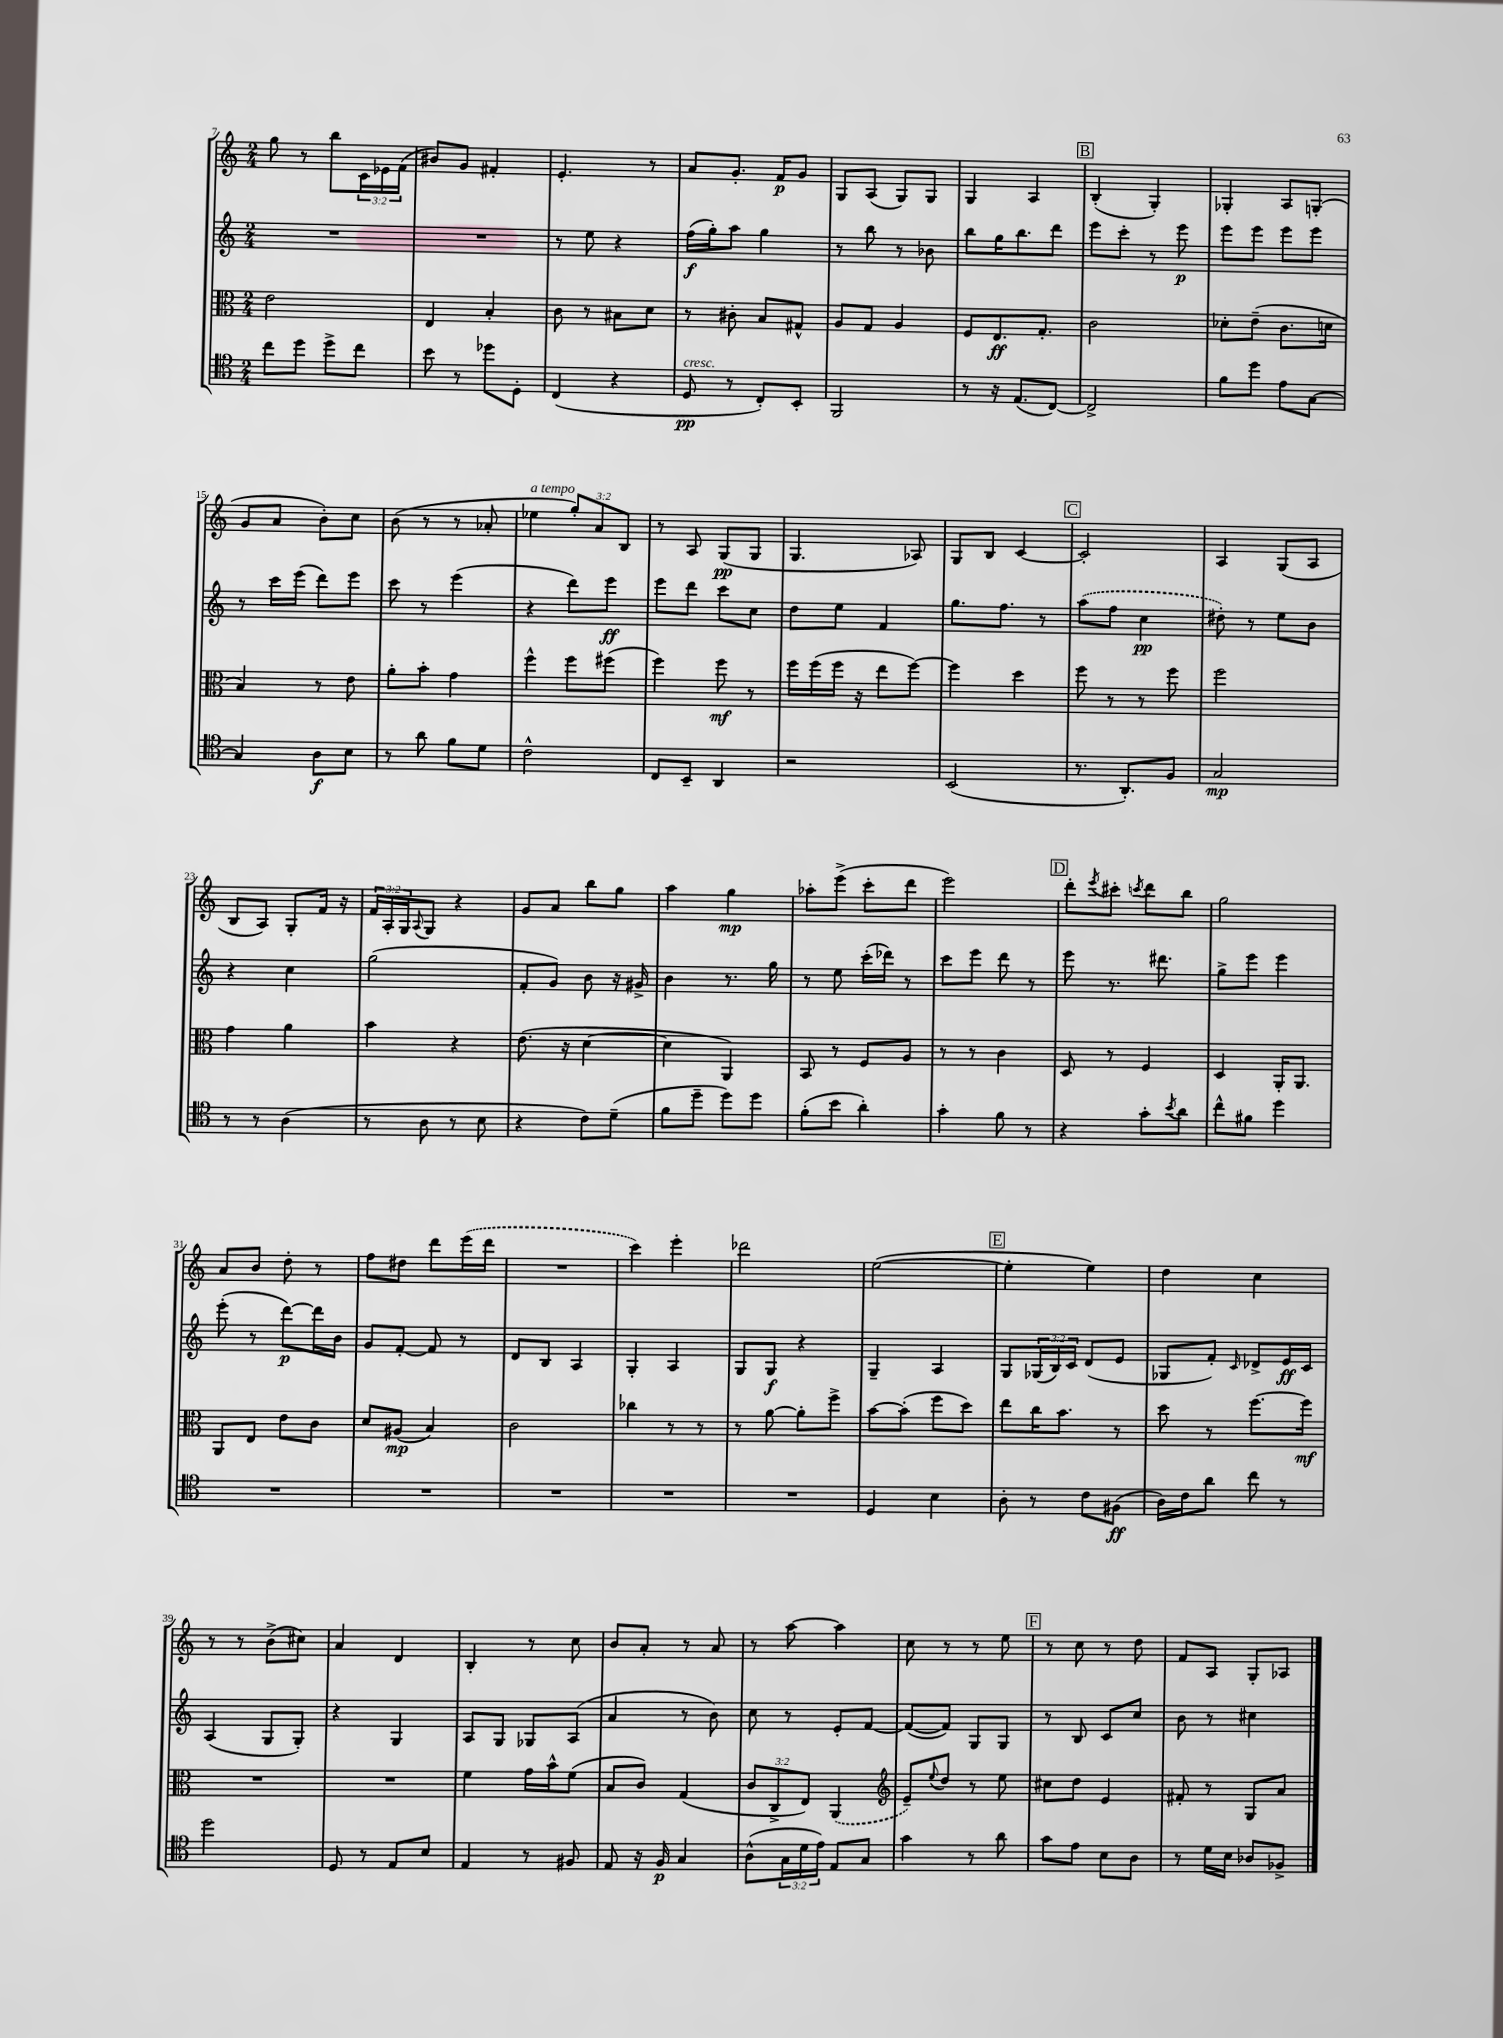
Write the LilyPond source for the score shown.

<<
\new StaffGroup <<
\new Staff = "s0" {
    \clef treble \key c \major \numericTimeSignature \time 2/4 \override Staff.TupletNumber.text = #tuplet-number::calc-fraction-text
    g''8 r8 b''8 \tuplet 3/2 { c'16 ees'16 f'16( } |
    bis'8) g'8 fis'4-. |
    e'4.-. r8 |
    a'8 g'8.-. f'16\p g'8 |
    g8 a8( g8) g8 |
    g4 a4 |
    \mark \markup { \box "B" } b4-.( g4-.) |
    ges4-. a8 g8-.( |
    g'8 a'8 b'8-.) c''8 |
    b'8( r8 r8 aes'8-. |
    ees''4^\markup { \italic "a tempo" } \tuplet 3/2 { g''8-.) a'8 b8 } |
    r8 a8 g8\pp( g8 |
    g4. aes8) |
    g8 b8 c'4~ |
    \mark \markup { \box "C" } c'2-. |
    a4 g8( a8 |
    b8 a8) g8-. f'16 r16 |
    \tuplet 3/2 { f'16 a16-. g16 } \appoggiatura { a8 } g8 r4 |
    g'8 a'8 b''8 g''8 |
    a''4 g''4\mp |
    aes''8-. e'''8->( c'''8-. d'''8 |
    e'''2) |
    \mark \markup { \box "D" } d'''8-. \acciaccatura { e'''8 } cis'''8-. \acciaccatura { c'''8 } d'''8 b''8 |
    g''2 |
    a'8 b'8 d''8-. r8 |
    f''8 dis''8 d'''8 \once \slurDashed e'''16( d'''16 |
    R2 |
    c'''4) e'''4-. |
    des'''2 |
    e''2~( |
    \mark \markup { \box "E" } e''4-. e''4) |
    d''4 c''4 |
    r8 r8 b'8->( cis''8) |
    a'4 d'4 |
    b4-. r8 c''8 |
    b'8 a'8-. r8 a'8 |
    r8 a''8~ a''4 |
    c''8 r8 r8 e''8 |
    \mark \markup { \box "F" } r8 c''8 r8 d''8 |
    f'8 a8 g8-. aes8 \bar "|." |
}
\new Staff = "s1" {
    \clef treble \key c \major \numericTimeSignature \time 2/4 \override Staff.TupletNumber.text = #tuplet-number::calc-fraction-text
    R2 |
    R2 |
    r8 e''8 r4 |
    f''16\f( g''16-.) a''8 g''4 |
    r8 b''8 r8 bes'8 |
    b''8 g''16 b''8. d'''8 |
    \mark \markup { \box "B" } e'''8 c'''8-. r8 e'''8\p |
    e'''8 e'''8 e'''8 e'''8 |
    r8 c'''16 e'''16( d'''8) e'''8 |
    c'''8 r8 e'''4( |
    r4 d'''8) e'''8\ff |
    e'''8 d'''8 c'''8 c''8 |
    d''8 e''8 f'4 |
    g''8. f''8. r8 |
    \mark \markup { \box "C" } \once \slurDashed a''8( f''8 c''4\pp |
    dis''8-.) r8 e''8 b'8 |
    r4 c''4 |
    g''2( |
    f'8-. g'8) b'8 r16 gis'16-> |
    b'4 r8. g''16 |
    r8 e''8 c'''16-.( des'''16) r8 |
    c'''8 e'''8 d'''8 r8 |
    \mark \markup { \box "D" } e'''8 r8. dis'''8. |
    g''8-> e'''8 e'''4 |
    e'''8-.( r8 d'''8~\p) d'''16 b'16 |
    g'8 f'8~-. f'8 r8 |
    d'8 b8 a4 |
    g4-. a4 |
    g8 g8\f r4 |
    g4-- a4 |
    \mark \markup { \box "E" } g8 \tuplet 3/2 { ges16( b16) c'16 } d'8( e'8 |
    ges8 f'8-.) \grace { c'16 } des'8-> e'16\ff c'16 |
    a4( g8 g8-.) |
    r4 g4 |
    a8 g8 ges8 a8( |
    a'4 r8 b'8) |
    c''8 r8 e'8-. f'8~ |
    f'8~( f'8) g8 g8 |
    \mark \markup { \box "F" } r8 b8 c'8 c''8 |
    b'8 r8 cis''4 \bar "|." |
}
\new Staff = "s2" {
    \clef alto \key c \major \numericTimeSignature \time 2/4 \override Staff.TupletNumber.text = #tuplet-number::calc-fraction-text
    e'2 |
    e4 b4-. |
    c'8 r8 bis8 d'8 |
    r8 cis'8-. b8 gis8-^ |
    a8 g8 a4 |
    f8 e8.\ff g8.-. |
    \mark \markup { \box "B" } c'2 |
    des'8-. e'8--( c'8. d'16 |
    b4) r8 e'8 |
    a'8-. b'8-. g'4 |
    f''4-^ f''8 fis''8( |
    f''4) f''8\mf r8 |
    f''16 f''16( f''16 r16 e''8 f''8~) |
    f''4 d''4 |
    \mark \markup { \box "C" } f''8 r8 r8 f''8 |
    f''2 |
    g'4 a'4 |
    b'4 r4 |
    e'8.( r16 d'4~ |
    d'4 a,4) |
    b,8 r8 f8 a8 |
    r8 r8 c'4 |
    \mark \markup { \box "D" } d8 r8 f4 |
    d4 a,16-. a,8. |
    a,8 e8 e'8 c'8 |
    d'8 ais8\mp( b4) |
    c'2 |
    ces''4 r8 r8 |
    r8 a'8~ a'8-. f''8-> |
    b'8~ b'8-.( f''8 d''8) |
    \mark \markup { \box "E" } e''8 c''16 b'8. r8 |
    d''8 r8 f''8.~ f''16\mf |
    R2 |
    R2 |
    f'4 g'16 b'16-^ f'8( |
    b8 c'8) g4( |
    \tuplet 3/2 { c'8 c8-> e8) } \once \slurDashed a,4( |
    \clef treble e'8--) \appoggiatura { e''8 } d''8 r8 e''8 |
    \mark \markup { \box "F" } cis''8 d''8 e'4 |
    fis'8-. r8 g8 a'8 \bar "|." |
}
\new Staff = "s3" {
    \clef tenor \key c \major \numericTimeSignature \time 2/4 \override Staff.TupletNumber.text = #tuplet-number::calc-fraction-text
    c''8 d''8 d''8-> c''8 |
    b'8 r8 des''8 d8-. |
    c4( r4 |
    d8\pp^\markup { \italic "cresc." } r8 c8-.) b,8-. |
    f,2 |
    r8 r16 e8.( c8~) |
    \mark \markup { \box "B" } c2-> |
    f'8 d''8 e'8 g8~ |
    g4 a8\f b8 |
    r8 a'8 f'8 d'8 |
    c'2-^ |
    c8 b,8-- a,4 |
    r2 |
    b,2( |
    \mark \markup { \box "C" } r8. a,8.-.) f8 |
    g2\mp |
    r8 r8 a4( |
    r8 a8 r8 b8 |
    r4 c'8) d'8--( |
    f'8 d''8-- d''8) d''8 |
    f'8-.( b'8 a'4-.) |
    g'4-. f'8 r8 |
    \mark \markup { \box "D" } r4 g'8-. \acciaccatura { b'8 } a'8 |
    c''8-^ fis'8 d''4 |
    R2 |
    R2 |
    R2 |
    R2 |
    R2 |
    d4 b4 |
    \mark \markup { \box "E" } a8-. r8 c'8 fis8\ff( |
    a16) c'16 a'8 c''8 r8 |
    d''2 |
    d8 r8 e8 b8 |
    e4 r8 fis8 |
    e8 r16 f16\p g4 |
    a8-^( \tuplet 3/2 { g16 d'16 e'16) } e8 g8 |
    g'4 r8 a'8 |
    \mark \markup { \box "F" } g'8 e'8 b8 a8 |
    r8 d'16 b16 aes8 fes8-> \bar "|." |
}
>>
>>
\layout { \context { \Score currentBarNumber = #7 } }
